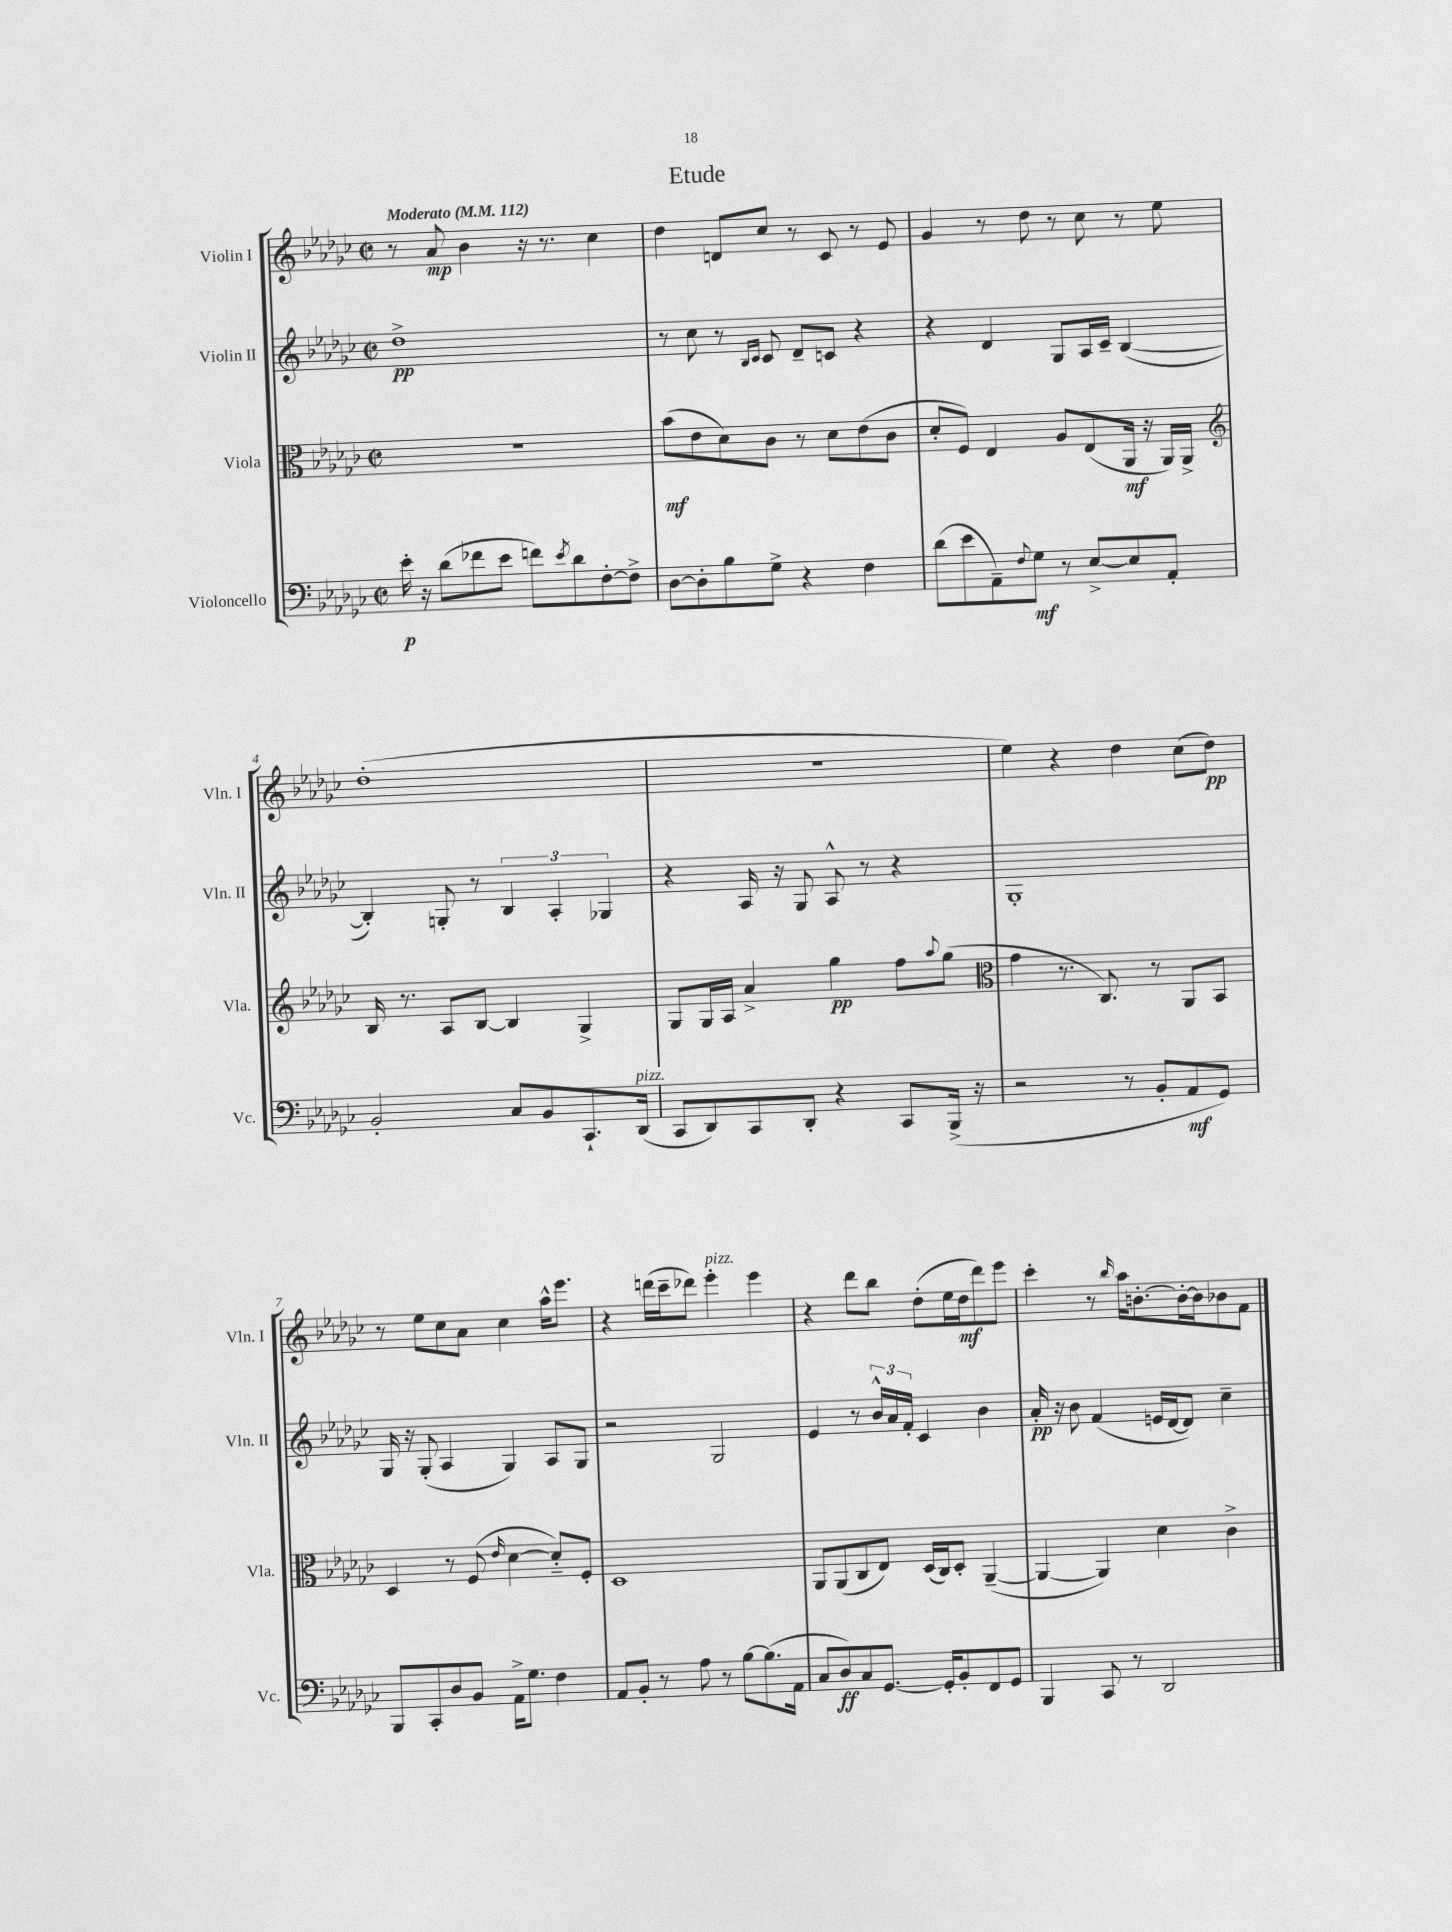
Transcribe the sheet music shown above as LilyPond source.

\header { title = "Etude" }
<<
\new StaffGroup <<
\new Staff = "s0" \with { instrumentName = "Violin I" shortInstrumentName = "Vln. I" } {
    \clef treble \key ges \major \defaultTimeSignature \time 2/2 \tempo "Moderato" 4 = 112
    r8 aes'8\mp bes'4 r16 r8. ces''4 |
    des''4 d'8 ces''8 r8 ces'8 r8 ees'8 |
    ges'4 r8 des''8 r8 ces''8 r8 ees''8 |
    des''1-.( |
    R1 |
    ees''4) r4 des''4 ces''8( des''8\pp) |
    r8 ees''8 ces''8 aes'8 ces''4 aes''16-^ ees'''8. |
    r4 d'''16( ces'''16-- des'''8) ees'''4-.^\markup { \italic "pizz." } ees'''4 |
    r4 des'''8 bes''8 des''8-.( ees''16 des''16\mf des'''8) ees'''8 |
    ces'''4-. r8 \grace { bes''16 } aes''16 b'8.~-. b'16~-. b'16 bes'8 f'8 \bar "|." |
}
\new Staff = "s1" \with { instrumentName = "Violin II" shortInstrumentName = "Vln. II" } {
    \clef treble \key ges \major \defaultTimeSignature \time 2/2
    des''1->\pp |
    r8 ces''8 r8 \grace { bes16 ces'16 } ces'8 des'8-- c'8 r4 |
    r4 des'4 ges8 aes16 ces'16-- bes4~( |
    bes4-.) g8-. r8 \tuplet 3/2 { bes4 aes4-. ges4 } |
    r4 aes16 r16 ges8 aes8-^ r8 r4 |
    ges1-. |
    ges16 r16 ges8-.( aes4 ges4) aes8 ges8 |
    r2 ges2 |
    ees'4 r8 \tuplet 3/2 { bes'16-^ aes'16 f'16-. } ces'4 bes'4 |
    aes'16-.\pp r16 bes'8 f'4( e'16 des'16~ des'8) ces''4-- \bar "|." |
}
\new Staff = "s2" \with { instrumentName = "Viola" shortInstrumentName = "Vla." } {
    \clef alto \key ges \major \defaultTimeSignature \time 2/2
    R1 |
    bes'8\mf( ees'8 des'8) ces'8 r8 des'8 ees'8( ces'8 |
    des'8-. f8) ees4 aes8 ees8( aes,16\mf r16 aes,16) aes,16-> |
    \clef treble bes16 r8. aes8 bes8~ bes4 ges4-> |
    ges8 ges16 aes16 aes'4-> ges''4\pp f''8 \appoggiatura { aes''8 } ges''8( |
    \clef alto ges'4 r8. ces8.) r8 aes,8 bes,8 |
    des4 r8 f8( \grace { ees'16 } des'4~ des'8-_) f8-. |
    des1 |
    aes,8 aes,8( ces8 ees8) des16( ces16) des8-. aes,4~--( |
    aes,4~ aes,4) des'4 ces'4-> \bar "|." |
}
\new Staff = "s3" \with { instrumentName = "Violoncello" shortInstrumentName = "Vc." } {
    \clef bass \key ges \major \defaultTimeSignature \time 2/2
    ees'16-.\p r16 des'8( fes'8 ees'8 f'8) \acciaccatura { ees'8 } des'8 f8~-. f8-> |
    des8~ des8-. bes8 ges8-> r4 f4 |
    des'8( ees'8 aes,8--) \appoggiatura { f8 } ges8\mf r8 ees8~-> ees8 aes,8-. |
    bes,2-. ces8 bes,8 ces,8.-! des,16^\markup { \italic "pizz." }( |
    ces,8 des,8) ces,8 des,8-. r4 ces,8 bes,,16->( r16 |
    r2 r8 bes,8-. aes,8\mf ges,8) |
    bes,,8 ces,8-. des8 bes,8 aes,16-> ges8. f4 |
    aes,8 bes,8-. r8 aes8 r8 bes8~ bes8.( aes,16 |
    ces8 des8\ff) ces8 ges,8.~ ges,16-. bes,8-. f,8 ges,8 |
    bes,,4 ces,8 r8 des,2 \bar "|." |
}
>>
>>
